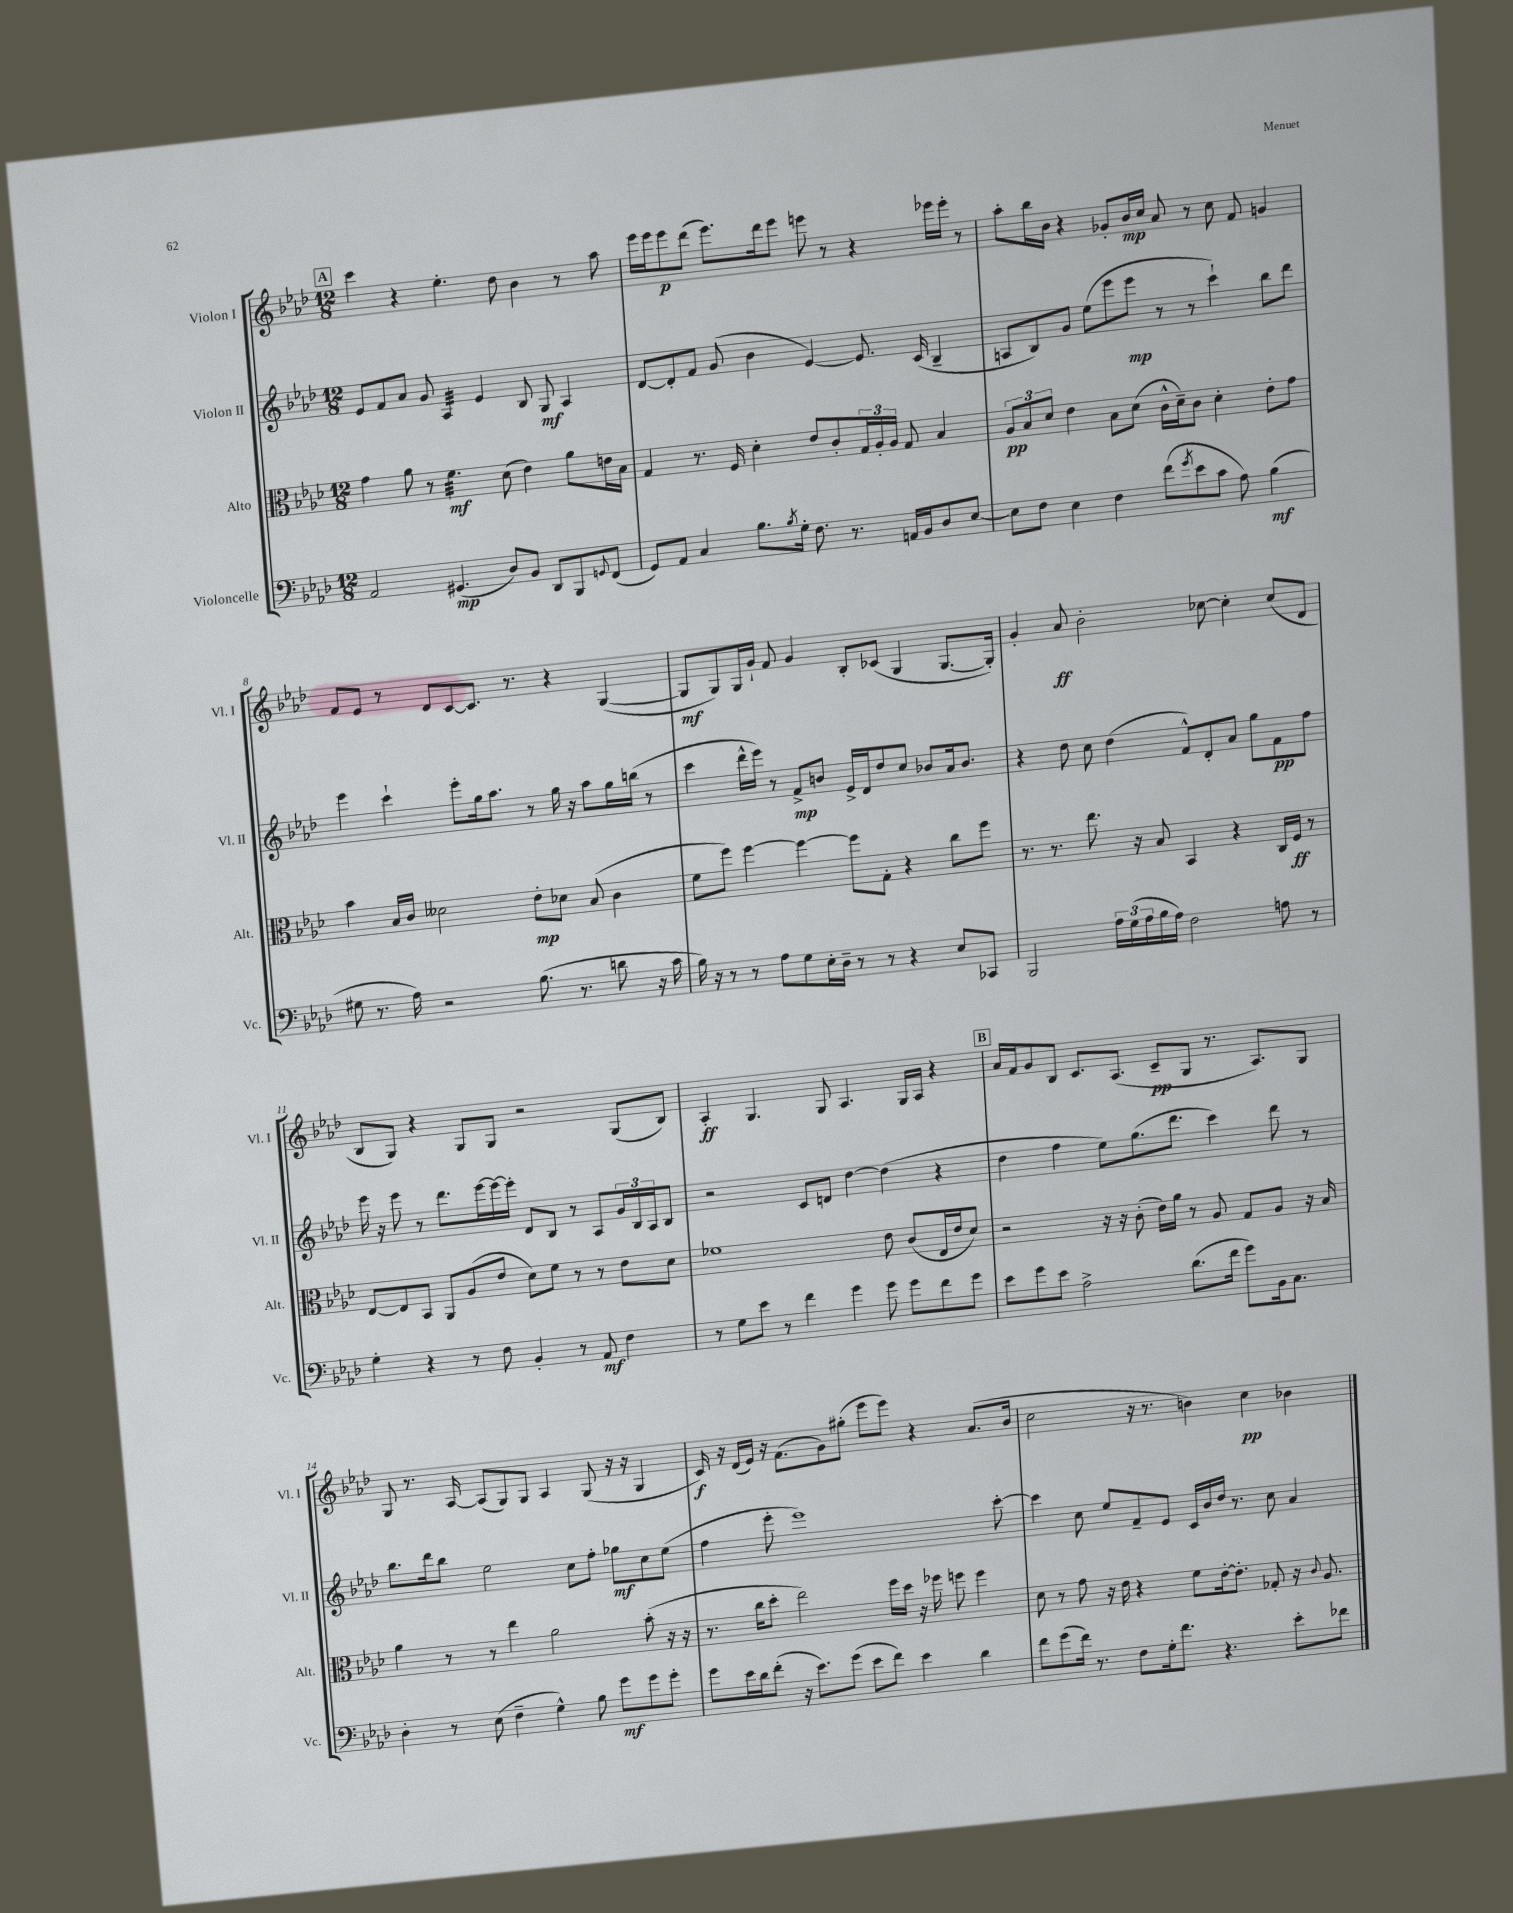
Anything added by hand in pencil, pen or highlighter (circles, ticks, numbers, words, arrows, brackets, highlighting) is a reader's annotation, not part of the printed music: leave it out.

**kern	**kern	**kern	**kern
*staff4	*staff3	*staff2	*staff1
*clefF4	*clefC3	*clefG2	*clefG2
*k[b-e-a-d-]	*k[b-e-a-d-]	*k[b-e-a-d-]	*k[b-e-a-d-]
*M12/8	*M12/8	*M12/8	*M12/8
2AA-	4g	8e-	4ccc
.	.	8f	.
.	8a-	8a-	4r
.	8r	8g	.
(4.GG#	4.f	4A-	4.ee-'
.	.	4e-	.
8D-)	(8d-	.	8dd-
8BB-	4e-)	8B-	4b-
8DD-	.	8G	.
8BBB-	8a-	4A-	8r
8qqGG	.	.	.
(8FF	16e	.	8aa-
.	16B-	.	.
=	=	=	=
8GG)	4G	[8d-	16eee-
.	.	.	16eee-
8AA-	.	8d-']	8eee-
4C	8.r	8f	(8ddd-
.	.	(8g	8.eee-)
.	16F	.	.
8.B-	4d-'	4b-	.
.	.	.	16ddd-
.	.	.	8eee-
8qB-	.	.	.
16G'	.	.	.
8.F	8e-	[4e-)	8eee
.	8c'	.	8r
8.r	.	.	.
.	24G	8.e-]	4r
.	24A-'	.	.
.	24A-	.	.
16AA	8G	.	.
16BB-	.	(16c	.
8D-	4B-	4B-~	16eee-
.	.	.	16eee-'
[8E-	.	.	8r
=	=	=	=
8E-]	12A-	8A	8aa-'
.	12B-	.	.
8F	.	8B-)	16bb-
.	12d-	.	.
.	.	.	16b-
4E-	4e-	8g	4r
.	.	(8ee-	.
4F	8B-	8eee-	8g-'
.	(8d-	8eee-	16b-
.	.	.	16cc
(8f	16c^^	8r	8a-
.	16d-~)	.	.
8qg	.	.	.
8e-	8c	8r	8r
8c	4d-'	4ccc`)	8cc
8A-)	.	.	8f
(4B-	8e-'	8bb-	4g
.	8g	8ddd-	.
=	=	=	=
8G#	4b-	4eee-	8f
8.r	.	.	8e-
.	16B-	4ccc`	8r
16A-)	16c	.	.
2r	2d--	.	8d-
.	.	8eee-'	[8c
.	.	16gg	8.c]
.	.	8.aa-	.
.	.	.	8.r
(8.B-	8e-'	8r	.
.	8d-	16gg	4r
8.r	.	16r	.
.	(8B-	8aa-	.
8d	4c	16gg	([4G
.	.	(16bb	.
16r	.	8r	.
16c	.	.	.
=	=	=	=
16B-)	8f	4ccc	8G]
16r	.	.	.
8r	8ff)	.	8G)
8r	[4ff	16ddd-^^	16G
.	.	16eee-)	16g`
8A-	.	8r	8f
8G	4ff_	8f^	4g
16E-'	.	8b	.
16D-~	.	.	.
8r	8ff]	16e-^	8B-'
.	.	16d-	.
8r	8G'	8dd-	(8c-
4r	4r	8cc	4G
.	.	8b-	.
8E-	8cc	16a-	[8.G
.	.	8.b-	.
8CC-	8ff	.	.
.	.	.	16G'])
=	=	=	=
2BBB-	8.r	4r	4g'
.	8.r	.	.
.	.	8dd-	8a-
.	8.ee-	8cc	2b-'
24A-	.	(4dd-	.
(24G	.	.	.
.	16r	.	.
24A-	.	.	.
16B-	8B-	.	.
16A-)	.	.	.
2F	4BB-	8f^^)	.
.	.	8d-'	[8cc-
.	4r	8a-	4cc-']
.	.	8gg	.
8A	16C	8f	(8cc-
.	16F	.	.
8r	8r	8ff	8d-
=	=	=	=
4G'	[8E-	16eee-	8B-
.	.	16r	.
.	8E-]	8eee-	8G)
4r	8BB-	8r	4r
.	8AA-	8.ddd-	.
8r	(8A-	.	8G
.	.	[16eee-	.
8F	8e-	16eee-_	8G
.	.	16eee-']	.
4BB-'	8d-)	8d-	2r
.	8f	8B-	.
8r	8r	8r	.
8AA-	8r	8A-	.
4F	8e-	24g	(8G
.	.	24B-	.
.	.	24A-	.
.	8d-	8B-	8B-)
=	=	=	=
8r	1f-	2r	4A-'
8G	.	.	.
8e-	.	.	4.G
8r	.	.	.
4f	.	8c	.
.	.	8d	8G
4g	.	[4dd-	4.A-
8g	8e-	(4dd-]	.
8g	(8c	.	16G
.	.	.	16A-
8f	16E-	4r	4r
.	16e-	.	.
8g	8d-)	.	.
=	=	=	=
8e-	2r	4dd-	16a-
.	.	.	16f
8g	.	.	8g
8e-	.	4ff	8B-
2A-^	.	.	8.c
.	16r	8ee-)	.
.	16r	.	(8.A-
.	(8c'	(8.gg	.
.	16e-)	.	8c~
.	16a-	8.ddd-	.
(8.d-	8r	.	8G
.	8A-	4ccc)	8.r
16f	.	.	.
8g)	8G	.	.
.	.	.	8.A-)
16BB-	8A-	8ddd-	.
8.C	.	.	.
.	16r	8r	8G
.	16B-	.	.
=	=	=	=
4D-'	4a-	8.bb-	8G
.	.	.	8.r
.	.	16ddd-	.
8r	8r	8bb-	.
.	.	.	[16A-
(8E-	8r	2ee-	(8A-]
4F~	4ee-	.	8G)
.	.	.	8G
4G^^)	2a-	.	4A-
.	.	8cc	.
8B-	.	8ff'	(8G
8g	.	8gg-	16r
.	.	.	16r
8g	(8b-'	8cc	4G
8g'	16r	(8ee-	.
.	16r	.	.
=	=	=	=
8g	8.r	4ff	16c)
.	.	.	16r
16e-	.	.	(16d-
16d-	16cc	.	16e-)
(8f'	8dd-'	8eee-'	16r
.	.	.	(8.f
16r	2ee-)	1eee-)	.
8.e-)	.	.	.
.	.	.	8g)
(8g	.	.	(8gg#'
8e-	.	.	8eee-
8f)	16ff	.	8eee-)
.	16dd-	.	.
4e-	16r	.	4r
.	16ff-	.	.
.	8ff	.	.
4d-	4ff	.	(8.a-
.	.	[8ccc'	.
.	.	.	16b-
=	=	=	=
8f	8d-	4ccc]	2cc
(8g	8r	.	.
16f)	8g	8cc	.
8.r	.	.	.
.	16r	8ee-	.
.	16e-	.	.
8F	4r	8f~	16r
.	.	.	8.r
16G'	.	8e-	.
8.f	.	.	.
.	8f	16c	4b)
.	.	16b-	.
4.r	[16e-'	16dd-	.
.	8.e-']	8.r	.
.	.	.	4cc
.	8G-'	8cc	.
8e-'	16r	4a-	4b-
.	8qqc	.	.
.	8.A-	.	.
8f-	.	.	.
==	==	==	==
*-	*-	*-	*-
